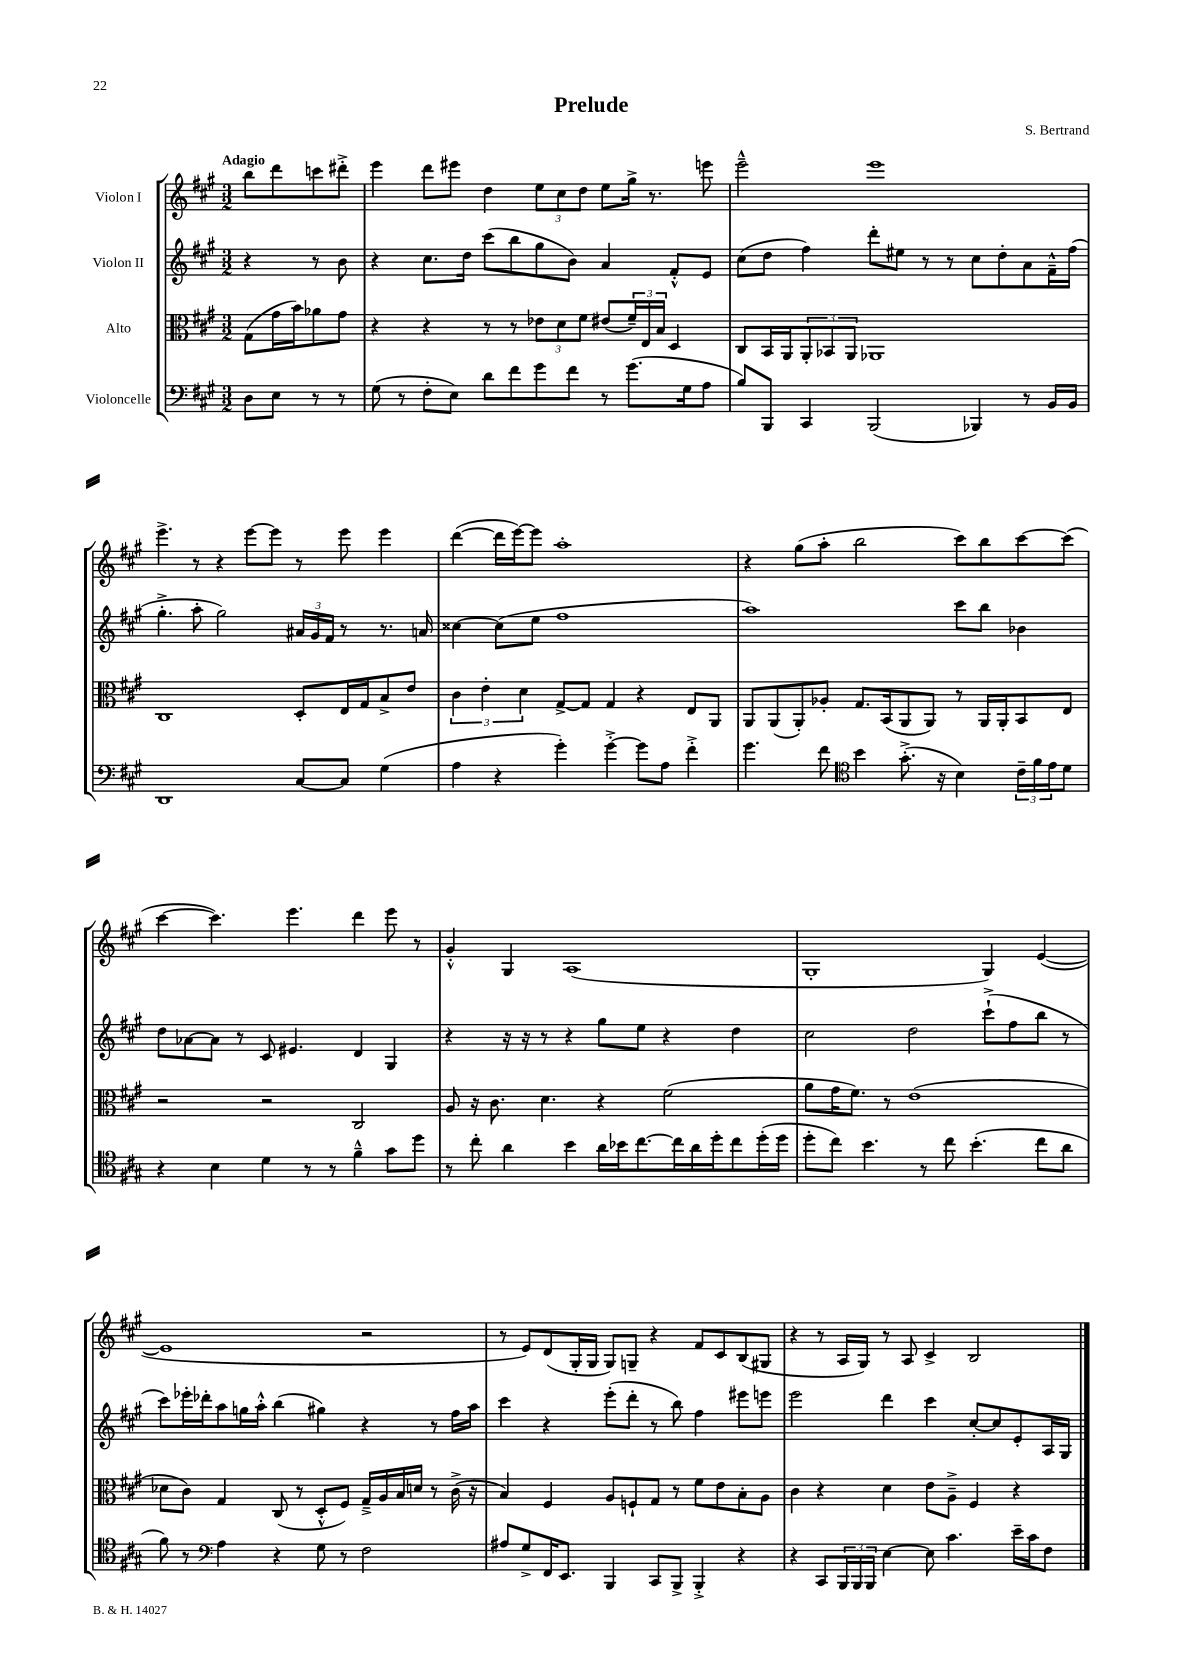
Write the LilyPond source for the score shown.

\header { title = "Prelude" composer = "S. Bertrand" }
<<
\new StaffGroup <<
\new Staff = "s0" \with { instrumentName = "Violon I" } {
    \clef treble \key a \major \numericTimeSignature \time 3/2 \partial 2 \tempo "Adagio"
    b''8 d'''8 c'''8 dis'''8-.-> |
    e'''4 d'''8 eis'''8 d''4 \tuplet 3/2 { e''8 cis''8 d''8 } e''8 gis''16-> r8. e'''8 |
    e'''2---^ e'''1 |
    e'''4.-> r8 r4 e'''8~ e'''8 r8 e'''8 e'''4 |
    d'''4~( d'''16 e'''16~) e'''8 a''1-. |
    r4 gis''8( a''8-. b''2 cis'''8) b''8 cis'''8~ cis'''8( |
    cis'''4~ cis'''4.) e'''4. d'''4 e'''8 r8 |
    gis'4-.-^ gis4 a1( |
    gis1-. gis4) e'4~( |
    e'1 r2 |
    r8 e'8) d'8( gis16-. gis16 gis8) g8-- r4 fis'8 cis'8 b8( gis8 |
    r4 r8 a16 gis16) r8 a8 cis'4-> b2 \bar "|." |
}
\new Staff = "s1" \with { instrumentName = "Violon II" } {
    \clef treble \key a \major \numericTimeSignature \time 3/2 \partial 2
    r4 r8 b'8 |
    r4 cis''8. d''16 cis'''8( b''8 gis''8 b'8) a'4 fis'8-.-^ e'8 |
    cis''8( d''8 fis''4) d'''8-. eis''8 r8 r8 cis''8 d''8-. a'8 fis'16---^ fis''16( |
    gis''4.-.-> a''8-. gis''2) \tuplet 3/2 { ais'16 gis'16 fis'16 } r8 r8. a'16 |
    cisis''4~ cisis''8( e''8 fis''1 |
    a''1) cis'''8 b''8 bes'4 |
    d''8 aes'8~ aes'8 r8 cis'8 eis'4. d'4 gis4 |
    r4 r16 r16 r8 r4 gis''8 e''8 r4 d''4 |
    cis''2 d''2 cis'''8-!->( fis''8 b''8 r8 |
    cis'''8) ees'''16-. des'''16-. a''8 g''16 a''16-.-^ b''4( gis''4) r4 r8 fis''16 a''16 |
    cis'''4 r4 e'''8-.( d'''8-. r8 b''8) fis''4 eis'''8 e'''8 |
    e'''2 d'''4 cis'''4 cis''8~-. cis''8 e'8-. a16 gis16 \bar "|." |
}
\new Staff = "s2" \with { instrumentName = "Alto" } {
    \clef alto \key a \major \numericTimeSignature \time 3/2 \partial 2
    gis8( gis'16 b'16) aes'8 gis'8 |
    r4 r4 r8 r8 \tuplet 3/2 { ees'8 d'8 fis'8 } eis'8( \tuplet 3/2 { fis'16--) e16 b16 } d4 |
    cis8 b,16 a,16 \tuplet 3/2 { a,8-. bes,8 a,8 } aes,1 |
    cis1 d8-. e16 gis16 b8-> e'8 |
    \tuplet 3/2 { cis'4 e'4-. d'4 } gis8~-> gis8 gis4 r4 e8 a,8 |
    a,8 a,8( a,8-.) aes8-. gis8. b,16( a,8 a,8) r8 a,16 a,16-. b,8 e8 |
    r2 r2 cis2 |
    a8 r16 cis'8. d'4. r4 fis'2( |
    a'8 gis'16 fis'8.) r8 e'1( |
    des'8 cis'8) gis4 cis8( r8 d8-.-^ fis8) gis16---> a16 b16 d'16 r8 cis'16->( r16 |
    b4) fis4 a8 f8-! gis8 r8 fis'8 e'8 b8-. a8 |
    cis'4 r4 d'4 e'8 a8---> fis4 r4 \bar "|." |
}
\new Staff = "s3" \with { instrumentName = "Violoncelle" } {
    \clef bass \key a \major \numericTimeSignature \time 3/2 \partial 2
    d8 e8 r8 r8 |
    gis8( r8 fis8-. e8) d'8 fis'8 gis'8 fis'8 r8 gis'8.( gis16 a8 |
    b8) b,,8 cis,4 b,,2( bes,,4) r8 b,16 b,16 |
    d,1 cis8~ cis8 gis4( |
    a4 r4 gis'4-.) gis'4~-.-> gis'8 a8 fis'4-.-> |
    gis'4. fis'8 \clef tenor b'4 gis'8.-.->( r16 b4) \tuplet 3/2 { cis'16-- fis'16 e'16 } d'8 |
    r4 b4 d'4 r8 r8 fis'4---^ gis'8 d''8 |
    r8 cis''8-. a'4 b'4 a'16 bes'16 cis''8.~ cis''16 a'16 d''16-. cis''8 d''16-.( d''16 |
    d''8-. cis''8) b'4. r8 cis''8 b'4.-.( cis''8 a'8 |
    fis'8) r8 \clef bass a4 r4 gis8 r8 fis2 |
    ais8 gis8-> fis,16 e,8. b,,4 cis,8 b,,8-> b,,4-.-> r4 |
    r4 cis,8 \tuplet 3/2 { b,,16 b,,16 b,,16 } e4~ e8 cis'4. e'16-- cis'16 fis8 \bar "|." |
}
>>
>>
\layout { \context { \Score \remove "Bar_number_engraver" } }
